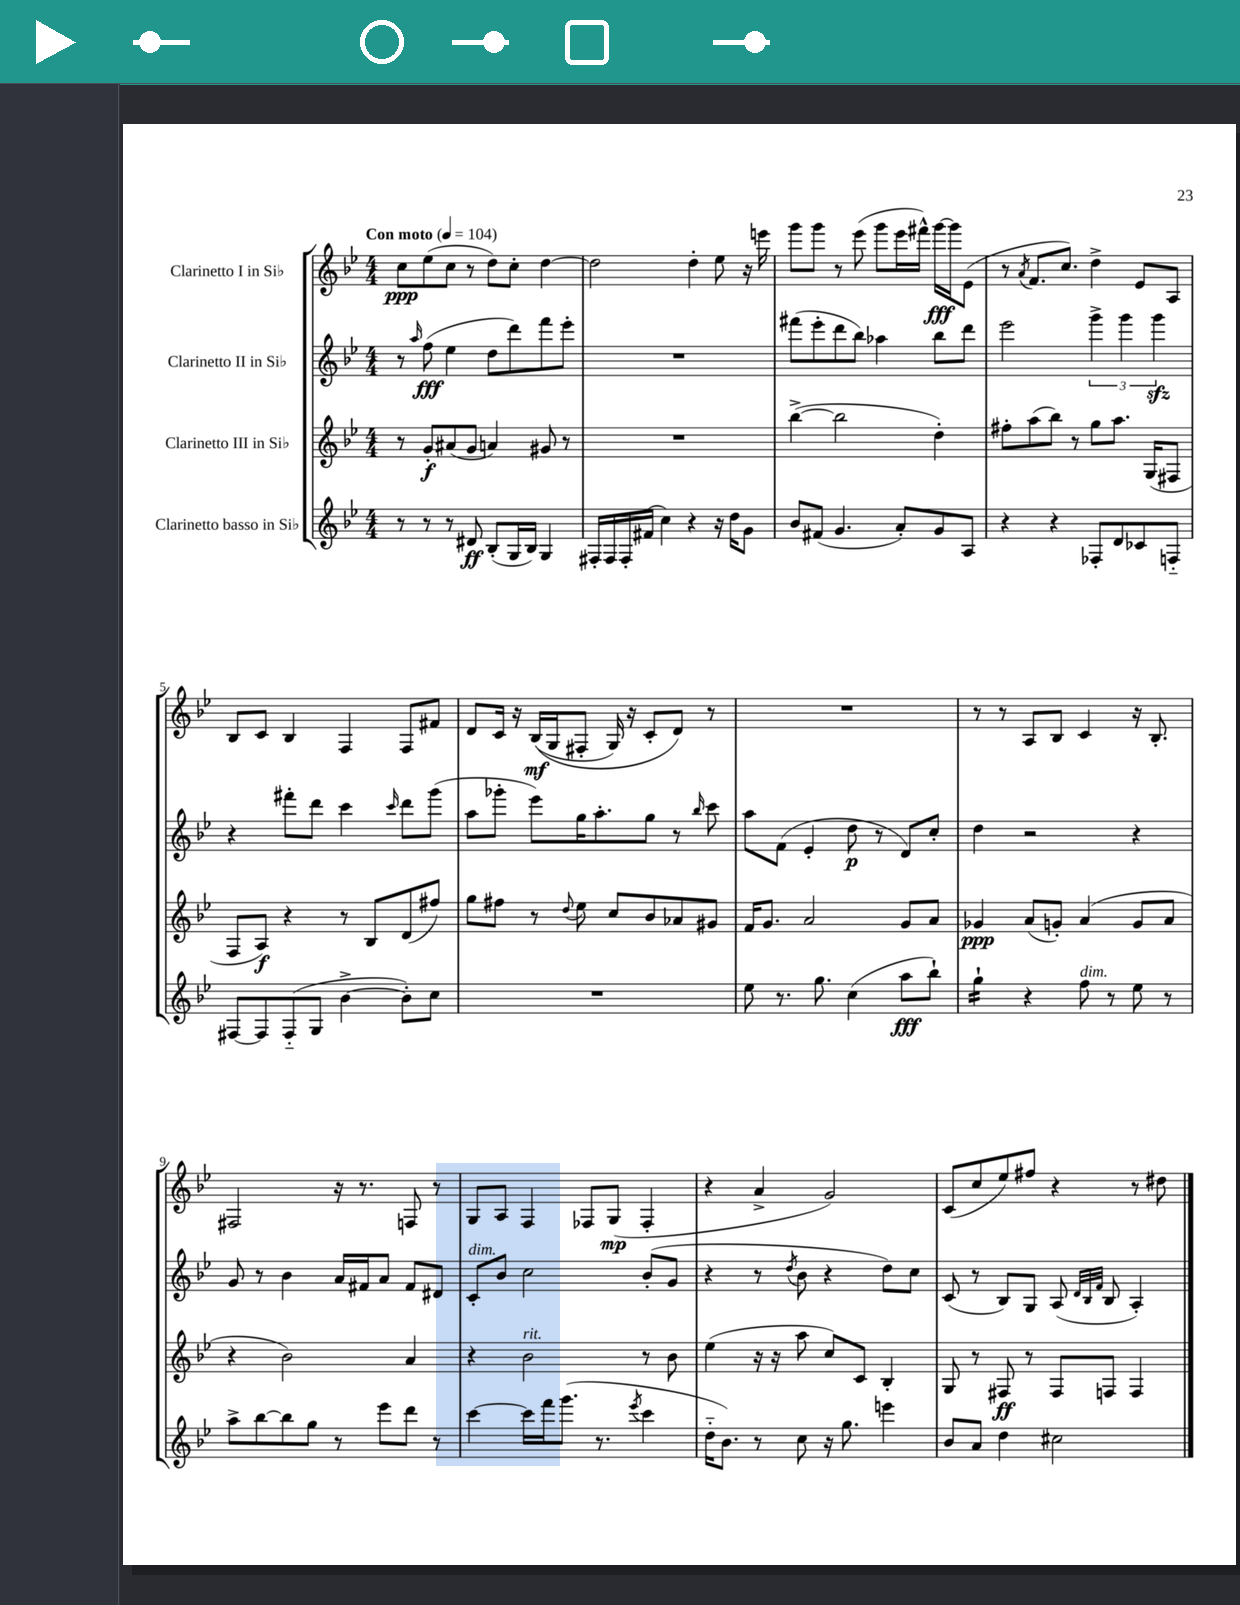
<<
\new StaffGroup <<
\new Staff = "s0" \with { instrumentName = "Clarinetto I in Sib" } {
    \clef treble \key bes \major \numericTimeSignature \time 4/4 \tempo "Con moto" 4 = 104
    c''8\ppp ees''8( c''8 r8 d''8) c''8-. d''4~ |
    d''2 d''4-. ees''8 r16 e'''16 |
    g'''8 g'''8 r8 ees'''8( g'''8 ees'''16 fis'''16-^) g'''16~\fff g'''16 ees'8( |
    r8 \acciaccatura { a'8 } f'8. c''8.) d''4-> ees'8 a8 |
    bes8 c'8 bes4 f4 f8 fis'8 |
    d'8 c'16 r16 bes16\mf(\( g16 fis8-. g16) r16 c'8-. d'8\) r8 |
    R1 |
    r8 r8 a8 bes8 c'4 r16 bes8.-. |
    fis2 r16 r8. f8 r8 |
    g8 a8 f4 fes8 g8\mp( fes4-. |
    r4 a'4-> g'2) |
    c'8( c''8 ees''8) fis''8 r4 r8 dis''8 \bar "|." |
}
\new Staff = "s1" \with { instrumentName = "Clarinetto II in Sib" } {
    \clef treble \key bes \major \numericTimeSignature \time 4/4
    r8 \grace { a''16 } f''8\fff( ees''4 d''8 d'''8) f'''8 ees'''8-. |
    R1 |
    fis'''8( ees'''8-. d'''8 bes''8) aes''4 bes''8 d'''8 |
    ees'''2 \tuplet 3/2 { g'''4-> g'''4 g'''4\sfz } |
    r4 fis'''8-. d'''8 c'''4 \grace { c'''16 } d'''8 g'''8( |
    a''8 ges'''8-. ees'''8) g''16 a''8.-. g''8 r8 \grace { bes''16 } c'''8 |
    a''8 f'8( ees'4-. d''8\p r8 d'8) c''8-. |
    d''4 r2 r4 |
    g'8 r8 bes'4 a'16 fis'16 a'8 fis'8 dis'8 |
    c'8-.^\markup { \italic "dim." } bes'8 c''2 bes'8-.( g'8 |
    r4 r8 \acciaccatura { d''8 } bes'8 r4 d''8) c''8 |
    c'8( r8 bes8) g8 a8( \grace { d'32 bes32 f'32 } bes8 a4-.) \bar "|." |
}
\new Staff = "s2" \with { instrumentName = "Clarinetto III in Sib" } {
    \clef treble \key bes \major \numericTimeSignature \time 4/4
    r8 g'8-.\f ais'8( g'8 a'4) gis'8 r8 |
    R1 |
    bes''4~->( bes''2 d''4-.) |
    fis''8-. a''8( bes''8) r8 g''8 a''8. g16( fis8 |
    f8 a8\f) r4 r8 bes8 d'8( fis''8) |
    g''8 fis''8 r8 \appoggiatura { d''8 } ees''8 c''8 bes'8 aes'8 gis'8 |
    f'16 g'8. a'2 g'8 a'8 |
    ges'4\ppp a'8( g'8-.) a'4( g'8 a'8 |
    r4 bes'2) a'4 |
    r4 bes'2^\markup { \italic "rit." } r8 bes'8 |
    ees''4( r16 r16 a''8 c''8) c'8 bes4-. |
    g8 r8 fis8\ff r8 fis8 f8 f4 \bar "|." |
}
\new Staff = "s3" \with { instrumentName = "Clarinetto basso in Sib" } {
    \clef treble \key bes \major \numericTimeSignature \time 4/4
    r8 r8 r8 dis'8\ff bes8-.( g16 bes16) g4 |
    fis16-. fis16 fis16-. fis'16( c''4) r4 r16 d''16 g'8 |
    bes'8 fis'8( g'4. a'8-.) g'8 a8 |
    r4 r4 fes8-. d'8 ces'8 f8-_ |
    fis8~ fis8 fis8-_( g8 bes'4~-> bes'8-.) c''8 |
    R1 |
    ees''8 r8. g''8. c''4( a''8\fff bes''8-!) |
    g''4:16-! r4 f''8^\markup { \italic "dim." } r8 ees''8 r8 |
    a''8-> bes''8~ bes''8 g''8 r8 ees'''8 d'''8 r8 |
    c'''4~ c'''16 f'''16 g'''8.( r8. \acciaccatura { ees'''8 } c'''4 |
    d''16-_ bes'8.) r8 c''8 r16 g''8. e'''4 |
    bes'8 a'8 d''4 cis''2 \bar "|." |
}
>>
>>
